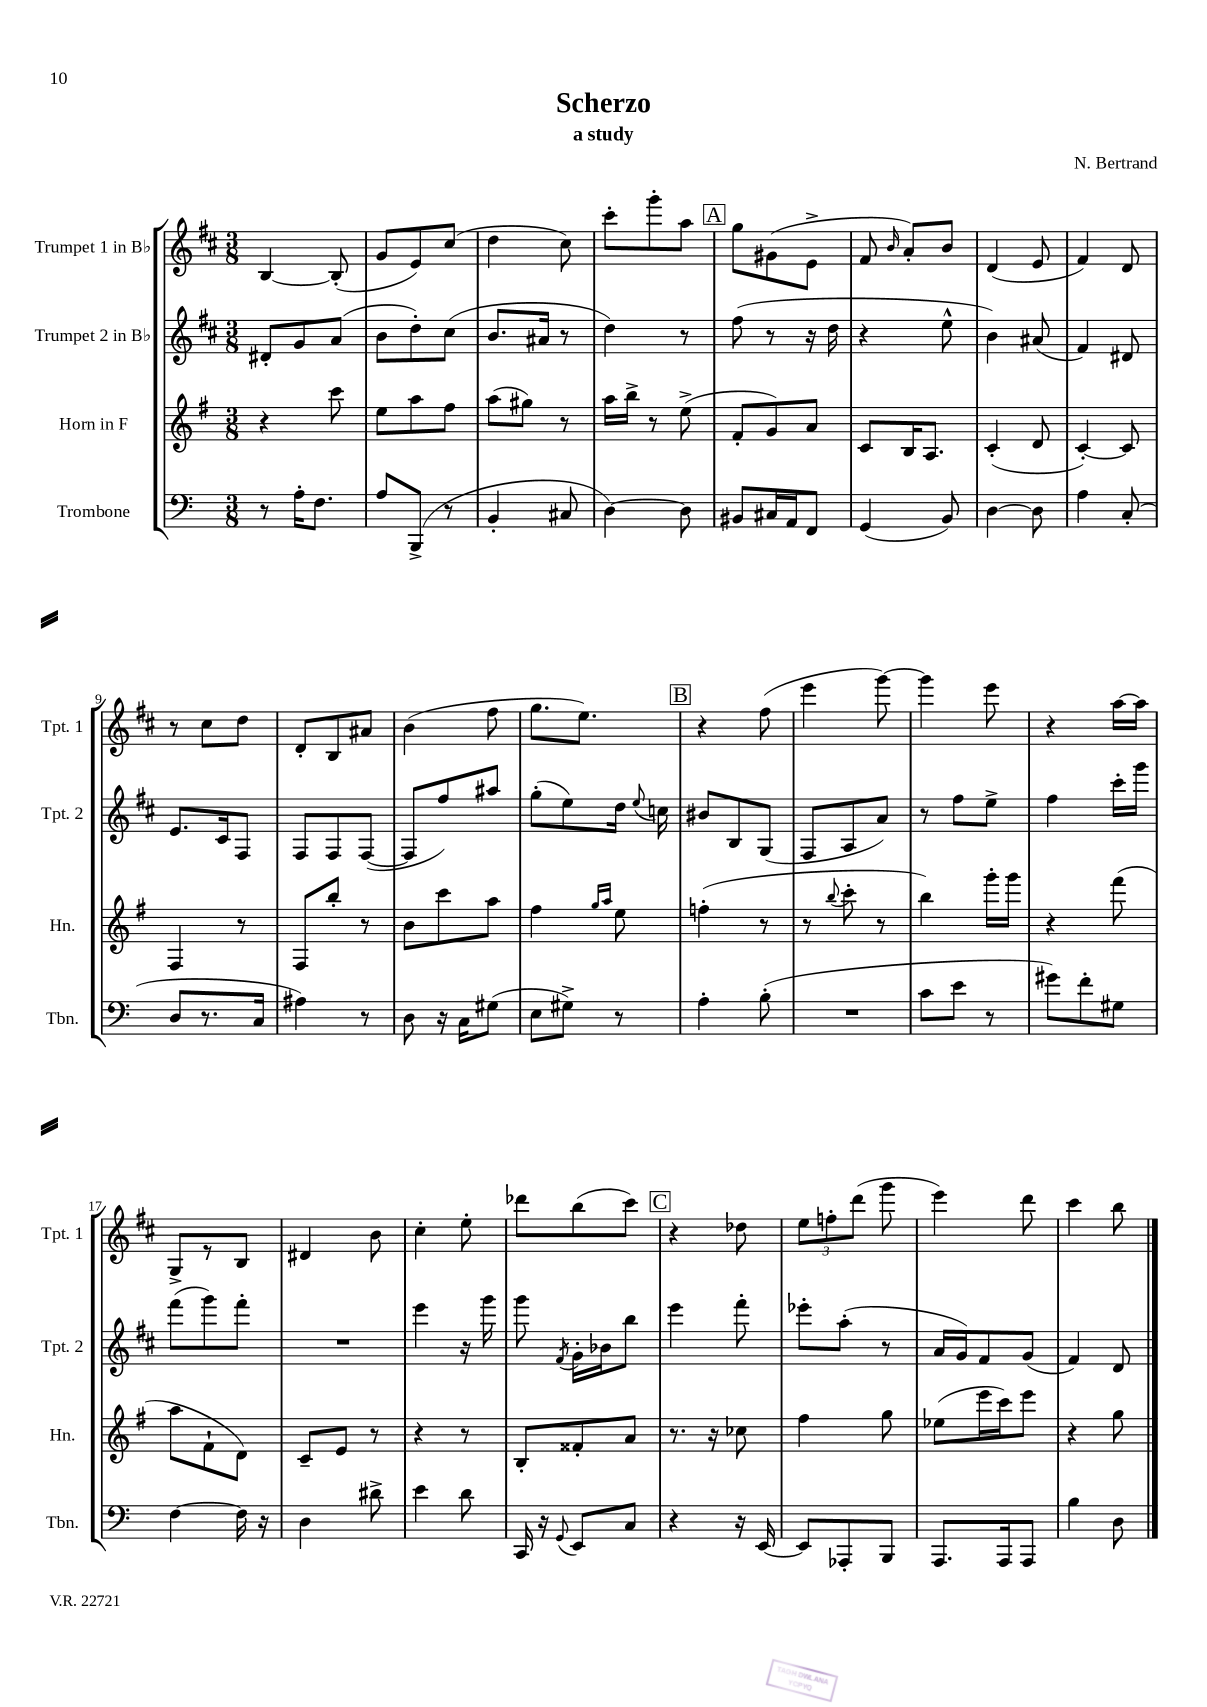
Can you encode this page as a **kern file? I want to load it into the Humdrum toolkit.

**kern	**kern	**kern	**kern
*staff4	*staff3	*staff2	*staff1
*clefF4	*clefG2	*clefG2	*clefG2
*k[]	*k[f#]	*k[f#c#]	*k[f#c#]
*M3/8	*M3/8	*M3/8	*M3/8
8r	4r	8d#'	[4B
16A'	.	8g	.
8.F	.	.	.
.	8ccc	(8a	(8B']
=	=	=	=
8A	8ee	8b	8g
(8BBB^	8aa	8dd')	8e)
8r	8ff#	(8cc#	(8cc#
=	=	=	=
4BB'	(8aa	8.b	4dd
.	8gg#)	.	.
.	.	16a#	.
8C#	8r	8r	8cc#)
=	=	=	=
[4D)	16aa	4dd)	8ccc#'
.	16bb^	.	.
.	8r	.	8ggg'
8D]	(8ee^	8r	8aa
=	=	=	=
8BB#	8f#'	(8ff#	8gg
16C#	8g)	8r	(8g#
16AA	.	.	.
8FF	8a	16r	8e^
.	.	16dd	.
=	=	=	=
(4GG	8c	4r	8f#
.	.	.	16qqb
.	16B	.	8a')
.	8.A	.	.
8BB)	.	8ee^^	8b
=	=	=	=
[4D	(4c'	4b)	(4d
8D]	8d	(8a#	8e
=	=	=	=
4A	[4c')	4f#)	4f#)
(8C'	8c]	8d#	8d
=	=	=	=
8D	4F#	8.e	8r
8.r	.	.	8cc#
.	.	16c#	.
.	8r	8F#	8dd
16C	.	.	.
=	=	=	=
4A#)	8F#	8F#	8d'
.	8bb'	8F#	8B
8r	8r	([8F#	8a#
=	=	=	=
8D	8b	8F#]	(4b
16r	8ccc	8ff#)	.
16C	.	.	.
(8G#	8aa	8aa#	8ff#
=	=	=	=
8E	4ff#	(8gg'	8.gg
8G#^)	.	8ee)	.
.	.	.	8.ee)
.	16qqgg	.	.
.	16qqaa	.	.
8r	8ee	16dd	.
.	.	8qqee	.
.	.	16cc	.
=	=	=	=
4A'	(4ff'	8b#	4r
.	.	8B	.
(8B'	8r	(8G	(8ff#
=	=	=	=
4.r	8r	8F#	4eee
.	8qqbb	.	.
.	8ccc'	8A	.
.	8r	8a)	[8ggg)
=	=	=	=
8c	4bb)	8r	4ggg]
8e	.	8ff#	.
8r	16ggg'	8ee^	8eee
.	16ggg	.	.
=	=	=	=
8g#)	4r	4ff#	4r
8f'	.	.	.
8G#	(8fff#	16ccc#'	[16aa
.	.	16ggg	16aa]
=	=	=	=
[4F	8aa	(8fff#	8G^
.	8f#`	8ggg)	8r
16F]	8d)	8fff#'	8B
16r	.	.	.
=	=	=	=
4D	8c~	4.r	4d#
.	8e	.	.
8d#^	8r	.	8b
=	=	=	=
4e	4r	4eee	4cc#'
8d	8r	16r	8ee'
.	.	16ggg	.
=	=	=	=
16CC	8B'	8ggg	8ddd-
16r	.	.	.
8qqGG	.	8qf#	.
8EE	8f##'	16g'	(8bb
.	.	16b-	.
8C	8a	8bb	8ccc#)
=	=	=	=
4r	8.r	4eee	4r
.	16r	.	.
16r	8cc-	8fff#'	8dd-
[16EE	.	.	.
=	=	=	=
8EE]	4ff#	8eee-'	12ee
.	.	.	12ff'
8AAA-'	.	(8aa'	.
.	.	.	(12ddd
8BBB	8gg	8r	8ggg
=	=	=	=
8.AAA	(8ee-	16a	4eee)
.	.	16g)	.
.	16eee	8f#	.
16AAA	16ccc)	.	.
8AAA	8eee	(8g	8ddd
=	=	=	=
4B	4r	4f#)	4ccc#
8D	8gg	8d	8bb
==	==	==	==
*-	*-	*-	*-
